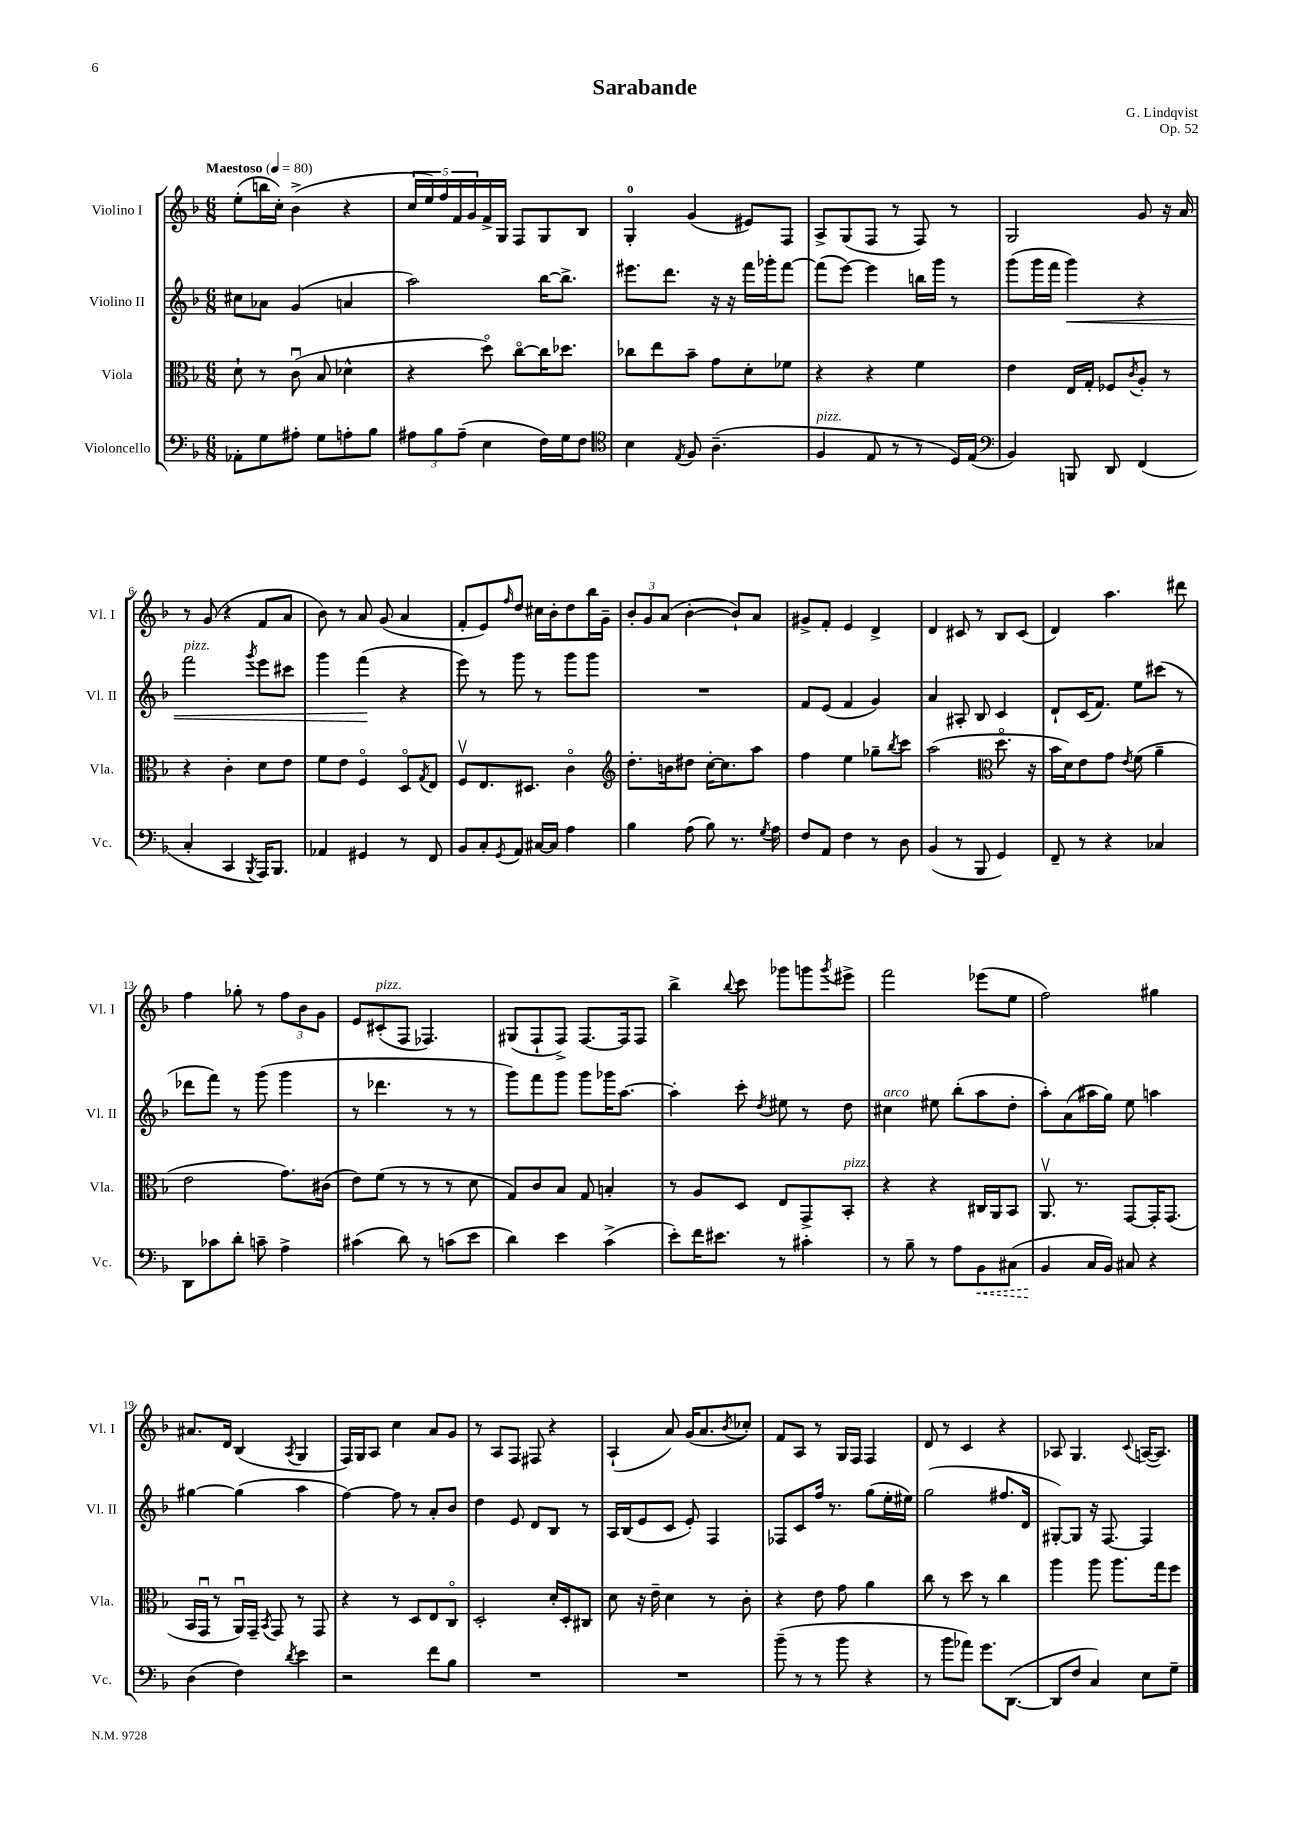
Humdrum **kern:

**kern	**kern	**kern	**kern
*staff4	*staff3	*staff2	*staff1
*clefF4	*clefC3	*clefG2	*clefG2
*k[b-]	*k[b-]	*k[b-]	*k[b-]
*M6/8	*M6/8	*M6/8	*M6/8
*MM80	*MM80	*MM80	*MM80
8AA-'\L	8d`\	8cc#\L	(8ee'\L
8G\	8r	8a-\J	16bb\L
.	.	.	16cc'\JJ)
8A#'\J	(8cu\	(4g/	(4b-^\
8G\L	8B-/	.	.
8A'\	4d-^^\	4a/	4r
8B-\J	.	.	.
=	=	=	=
12A#\L	4r	2aa\)	20cc/LL
.	.	.	20ee/)
12B-\	.	.	.
.	.	.	20ff/
.	.	.	20f/
(12A#~\J	.	.	.
.	.	.	20g/
4E\	8ddo\)	.	16f^/
.	.	.	16G/JJ
.	[8cco\L	.	8F/L
16F\LL)	16cc\]K	[16bb-\LK	8G/
16G\J	8.dd-\J	8.bb-^\]J	.
8F\J	.	.	8B-/J
=	=	=	=
*clefC4	*	*	*
4B-\	8cc-\L	8.eee#\L	4G'/
.	8ee\	.	.
.	.	8.ddd\J	.
8qE/	.	.	.
8F/	8b-~\J	.	(4g/
(4.A~\	8g\L	16r	.
.	.	16r	.
.	8d'\	16fff\LL	8e#/L)
.	.	16ggg-'\J	.
.	8f-\J	[8fff\J	8F/J
=	=	=	=
4F/	4r	(8fff\]L	8A^/L
.	.	[8eee\J)	(8G/
8E/	4r	4eee\]	8F/J
8r	.	.	8r
8r	4f\	16bb\LL	8F/)
.	.	16ggg\JJ	.
16D/LL)	.	8r	8r
(16E/JJ	.	.	.
=	=	=	=
*clefF4	*	*	*
4BB-/)	4e\	(8ggg\L	2G/
.	.	16ggg\L	.
.	.	16fff\JJ	.
8BBB/	16E/LL	4ggg\)	.
.	16G'/JJ	.	.
8DD/	8F-/L	.	.
.	8qc/	.	.
(4FF/	8A'/J	4r	8g/
.	8r	.	16r
.	.	.	16a/
=	=	=	=
4C'/	4r	2fff\	8r
.	.	.	(8g/
4CC/	4c'\	.	4r
8qBBB-/	.	8qggg/	.
16AAA/LK)	8d\L	8eee\L	8f/L
8.BBB-/J	.	.	.
.	8e\J	8ccc#\J	8a/J
=	=	=	=
4AA-/	8f\L	4ggg\	8b-\)
.	8e\J	.	8r
4GG#/	4Fo/	(4fff\	8a/
.	.	.	(8g/
8r	8Do/L	4r	4a/
.	8qG/	.	.
8FF/	8E/J	.	.
=	=	=	=
8BB-/L	8Fv/L	8eee\)	8f'/L
8C'/	8.E/	8r	8e/)
8qGG/	.	.	16qqff/
8AA/J	.	8ggg\	8dd/J
.	8.D#/J	.	.
[16C#/LL	.	8r	16cc#\LL
16C#/]JJ	.	.	16b-'\J
4A\	4co\	8ggg\L	8dd\
.	.	8ggg\J	16bb-\L
.	.	.	16g~\JJ
=	=	=	=
*	*clefG2	*	*
4B-\	8.dd'\L	2.r	12b-'/L
.	.	.	12g/
.	.	.	(12a/J
.	16b\k	.	.
(8A\	8dd#\J	.	[4b-'\
8B-\)	[16cc'\LK	.	.
.	8.cc\]	.	.
8.r	.	.	8b-`/]L)
.	8aa\J	.	8a/J
8qG/	.	.	.
16A\	.	.	.
=	=	=	=
8F/L	4ff\	8f/L	8g#^/L
8AA/J	.	(8e/J	8f'/J
4F\	4ee\	4f/	4e/
8r	8gg-~\L	4g/)	4d^/
.	8qbb-/	.	.
8D\	8ccc\J	.	.
=	=	=	=
(4BB-/	(2aa\	4a/	4d/
8r	.	8A#'/	8c#/
8BBB-/	.	8B-/	8r
*	*clefC3	*	*
4GG/)	8.ddo\	4c/	8B-/L
.	.	.	(8c#/J
.	16r	.	.
=	=	=	=
8FF~/	16b-\LL	8d`/L	4d/)
.	16d\J)	.	.
8r	8e\	(16c/K	.
.	.	8.f/J)	.
4r	8g\J	.	4.aa\
.	8qe/	.	.
.	(8f\	8ee\L	.
4C-/	4a~\	(8ccc#\J	.
.	.	8r	8ddd#\
=	=	=	=
8DD\L	2e\	8ddd-\L	4ff\
8c-\	.	8fff\J)	.
8d'\J	.	8r	8gg-'\
8c~\	.	(8ggg\	8r
4A^\	8.g\L)	4ggg\	12ff\L
.	.	.	12b-\
.	.	.	12g\J
.	(16c#\Jk	.	.
=	=	=	=
(4c#\	8e\L)	8r	8e/L
.	(8f\J	4.ddd-\	(8c#'/
8d\)	8r	.	8F/J
8r	8r	.	4.F-/)
(8c\L	8r	8r	.
8e\J	8d\	8r	.
=	=	=	=
4d\)	8G/L)	8ggg\L)	(8G#/L
.	8c/	8fff\	8F`/
4e\	8B-/J	8ggg\J	8F^/J)
.	8G/	8ggg\L	[8.F/L
(4c^\	4B'/	16ggg-\K	.
.	.	[8.aa\J	16F/]k
.	.	.	8F/J
=	=	=	=
8e'\L)	8r	4aa'\]	4bb-^\
16f\K	8A/L	.	.
8.e#\J	.	.	.
.	.	.	8qqbb-/
.	8D/J	8ccc'\	8ccc\
.	.	8qdd/	.
8r	8E/L	8ee#\	8ggg-\L
4c#'\	8GG^/	8r	8ggg\
.	.	.	8qggg/
.	8BB-'/J	8dd\	8eee#^\J
=	=	=	=
8r	4r	4cc#\	2fff\
8B-~\	.	.	.
8r	4r	8ee#\	.
8A\L	.	(8bb-'\L	.
8BB-\	16C#/LL	8aa\	(8eee-\L
.	16AA/J	.	.
(8C#\J	8BB-/J	8dd'\J	8ee\J
=	=	=	=
4BB-/	8.AAv/	8aa'\L)	2ff\)
.	.	(8a\	.
.	8.r	.	.
16C/LL	.	16aa#\L	.
16BB-/JJ)	.	16gg\JJ)	.
8C#/	[8GG/L	8ee\	.
4r	16GG'/]K	4aa\	4gg#\
.	(8.GG/J	.	.
=	=	=	=
(4D\	16BB-/LL	[4gg#\	8.a#/L
.	16GGu/JJ	.	.
.	8r	.	.
.	.	.	16d/Jk
4F\)	16AAu/LL)	(4gg#\]	(4B-/
.	16GG~/JJ	.	.
.	8qBB-/	.	.
.	8GG/	.	.
8qd/	.	.	8qA/
4e\	8r	4aa\	4G/
.	8GG/	.	.
=	=	=	=
2r	4r	[4ff\)	16F/LL)
.	.	.	16G/J
.	.	.	8A/J
.	8r	8ff\]	4cc\
.	8D/L	8r	.
8f\L	8E/	8a'/L	8a/L
8B-\J	8Co/J	8b-/J	8g/J
=	=	=	=
2.r	2D'/	4dd\	8r
.	.	.	8A/L
.	.	8e/	8F/J
.	.	8d/L	8F#/
.	16d'/LL	8B-/J	4r
.	16D'/J	.	.
.	8C#/J	8r	.
=	=	=	=
2.r	8d\	16A/LL	(4A`/
.	.	(16B-/J	.
.	16r	8e/	.
.	16e~\	.	.
.	4d\	8c/J	8a/)
.	.	8e'/)	(16g/LK
.	.	.	8.a/
.	8r	4F/	.
.	.	.	8qb-/
.	8c'\	.	8cc-'/J)
=	=	=	=
(8b-~\	4r	8F-/L	8f/L
8r	.	8c/	8A/J
8r	8e\	16ff/Jk	8r
.	.	8.r	.
8b-\	8g\	.	16G/LL
.	.	.	16F/JJ
4r	4a\	(8gg\L	4F/
.	.	16ee'\L	.
.	.	16ee#\JJ)	.
=	=	=	=
8r	8cc\	(2gg\	8d/
8b-\L	8r	.	8r
8a-\J)	8dd\	.	4c/
8.g\L	8r	.	.
.	4cc\	8.ff#/L	4r
([8.DD\J	.	.	.
.	.	16d/Jk	.
=	=	=	=
8DD/]L	4aa\	[8G#'/L)	8A-/
8F/J	.	8G#/]J	4.G/
4C/)	8aa\	16r	.
.	.	[8.F/	.
.	8.aa\L	.	.
.	.	.	8qqc/
8E\L	.	4F/]	([16A/LK
.	16gg\k	.	8.A/]J)
8G~\J	8ff\J	.	.
==	==	==	==
*-	*-	*-	*-
